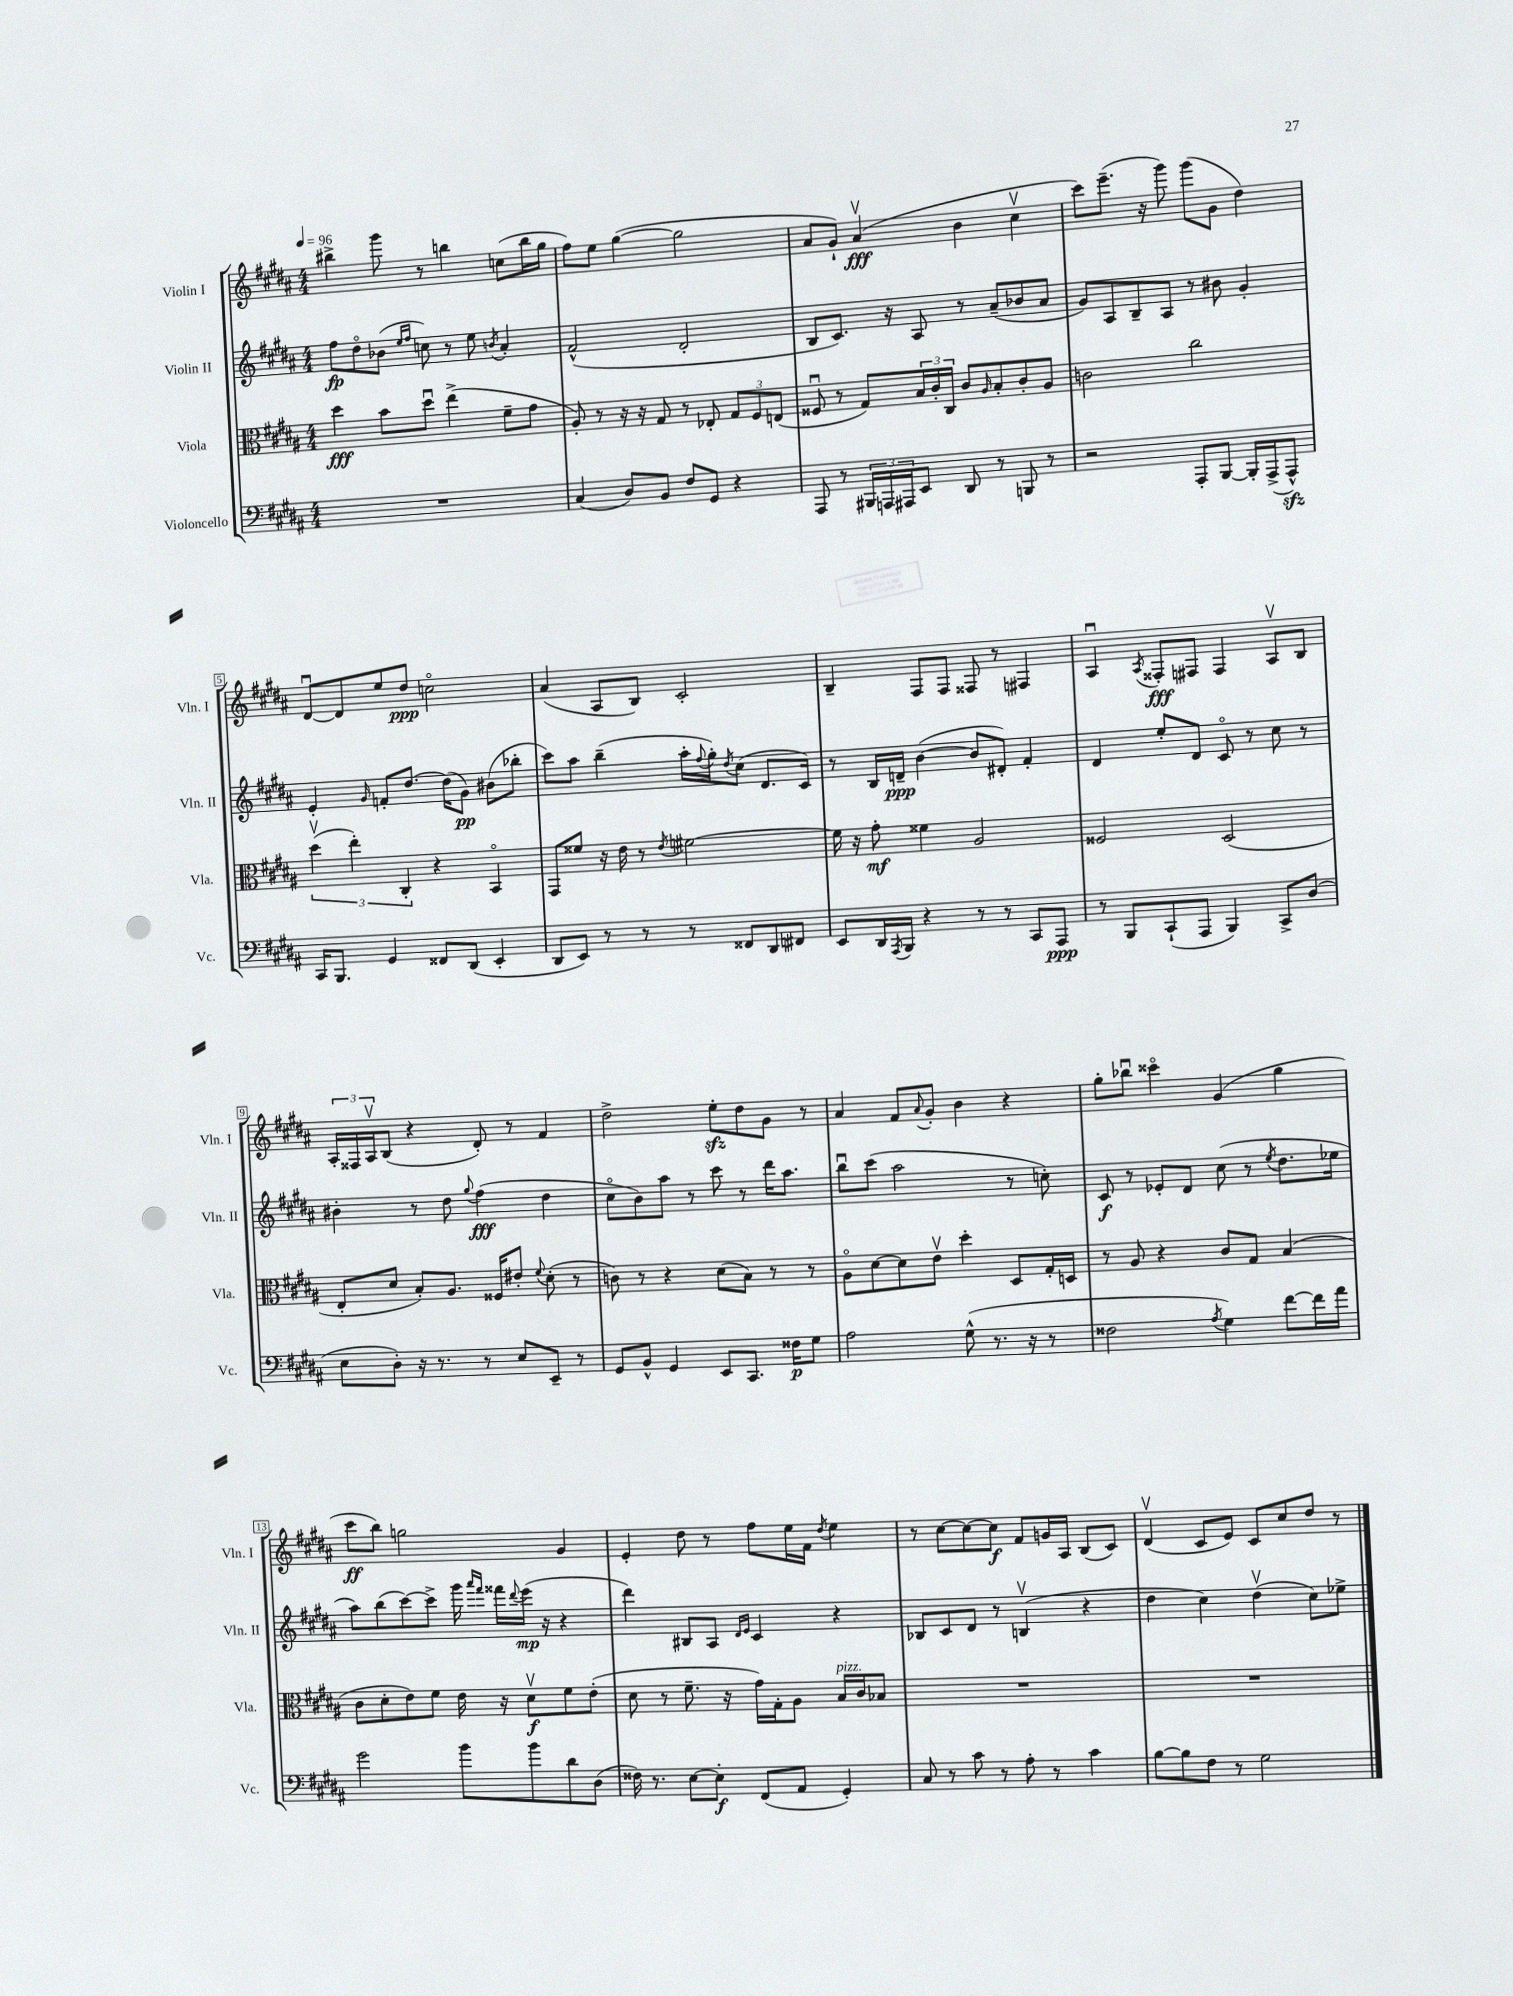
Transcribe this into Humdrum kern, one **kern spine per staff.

**kern	**dynam	**kern	**dynam	**kern	**dynam	**kern	**dynam
*part4	*part4	*part3	*part3	*part2	*part2	*part1	*part1
*staff4	*staff4	*staff3	*staff3	*staff2	*staff2	*staff1	*staff1
*I"Violoncello	*	*I"Viola	*	*I"Violin II	*	*I"Violin I	*
*I'Vc.	*	*I'Vla.	*	*I'Vln. II	*	*I'Vln. I	*
*clefF4	*	*clefC3	*	*clefG2	*	*clefG2	*
*k[f#c#g#d#a#]	*	*k[f#c#g#d#a#]	*	*k[f#c#g#d#a#]	*	*k[f#c#g#d#a#]	*
*M4/4	*	*M4/4	*	*M4/4	*	*M4/4	*
*MM96	*	*MM96	*	*MM96	*	*MM96	*
=1	=1	=1	=1	=1	=1	=1	=1
1r	.	4dd#\	fff	8ff#\L	fp	4bb#X^\	.
.	.	.	.	8dd#\	.	.	.
.	.	8b\L	.	(8b-X\J	.	8ggg#\	.
.	.	.	.	16qqee/LL	.	.	.
.	.	.	.	16qqff#/JJ	.	.	.
.	.	8dd#u\J	.	8ccn\)	.	8r	.
.	.	(4ee^\	.	8r	.	4bbn\	.
.	.	.	.	8ee\	.	.	.
.	.	.	.	8qbn/	.	.	.
.	.	8f#~\L	.	4a#'/	.	(8ccn\L	.
.	.	8g#\J	.	.	.	16bb\L	.
.	.	.	.	.	.	16gg#\JJ	.
=2	=2	=2	=2	=2	=2	=2	=2
(4C#/	.	8A#'/)	.	(2f#^^/	.	8ff#\L)	.
.	.	8r	.	.	.	8ee\J	.
8D#/L)	.	16r	.	.	.	([4gg#\	.
.	.	16r	.	.	.	.	.
8BB/J	.	8G#/	.	.	.	.	.
8F#/L	.	8r	.	2d#'/	.	2gg#\]	.
8GG#/J	.	8E-X'/	.	.	.	.	.
4r	.	12G#/L	.	.	.	.	.
.	.	12F#/	.	.	.	.	.
.	.	(12En/J	.	.	.	.	.
=3	=3	=3	=3	=3	=3	=3	=3
8AAA#/	.	8F##Xu/	.	8B/L	.	8a#/L	.
8r	.	8r	.	8.c#/J)	.	8g#`/J)	.
24BBB#X/LL	.	8G#/L)	.	.	.	(4a#v/	fff
24AAAn/	.	.	.	.	.	.	.
.	.	.	.	16r	.	.	.
24AAA#X/J	.	.	.	.	.	.	.
8EE/J	.	24B/L	.	8A#/	.	.	.
.	.	24c#'/	.	.	.	.	.
.	.	24C#/JJ	.	.	.	.	.
8DD#/	.	8c#/L	.	8r	.	4b\	.
.	.	16qqA#/	.	.	.	.	.
8r	.	8B'/	.	(8a#~/L	.	.	.
8BBBn/	.	8c#'/	.	8b-X/	.	4cc#v\	.
8r	.	8A#/J	.	8a#/J	.	.	.
=4	=4	=4	=4	=4	=4	=4	=4
2r	.	2cn\	.	8g#/L)	.	8ccc#\L)	.
.	.	.	.	8A#/	.	(8.eee~\J	.
.	.	.	.	8B~/	.	.	.
.	.	.	.	.	.	16r	.
.	.	.	.	8A#/J	.	8ggg#\)	.
8AAA#'/L	.	2cc#\	.	8r	.	(8ggg#\L	.
[8BBB/J	.	.	.	8b#X\	.	8g#\J	.
16BBB'/LL]	.	.	.	4g#'/	.	4dd#\)	.
(16AAA#^/J	.	.	.	.	.	.	.
8AAA#zz^^/J)	.	.	.	.	.	.	.
!!LO:LB:g=z
=5	=5	=5	=5	=5	=5	=5	=5
16CC#/KL	.	(6dd#v\	.	4e'/	.	[8d#u/L	.
8.BBB/J	.	.	.	.	.	.	.
.	.	.	.	.	.	8d#/]	.
.	.	6ee'\)	.	.	.	.	.
.	.	.	.	16qqg#/	.	.	.
4GG#/	.	.	.	8fn'/L	.	8ee/	.
.	.	6C#'/	.	.	.	.	.
.	.	.	.	[8.dd#/J	.	8dd#/J	ppp
8FF##X/L	.	4r	.	.	.	2ccn\	.
.	.	.	.	(16dd#\KL]	.	.	.
(8DD#/J	.	.	.	8g#\J)	pp	.	.
4EE'/	.	4BB/	.	(8b#X\L	.	.	.
.	.	.	.	8bb-X'\J	.	.	.
=6	=6	=6	=6	=6	=6	=6	=6
8DD#/L	.	8GG#/L	.	8ccc#\L)	.	(4a#/	.
8EE/J)	.	8f##X/J	.	8aa#\J	.	.	.
8r	.	16r	.	(4bb~\	.	8A#/L	.
.	.	16e\	.	.	.	.	.
8r	.	8r	.	.	.	8B/J)	.
.	.	8qe/	.	.	.	.	.
8r	.	[2f#X\	.	16aa#'\LL	.	2c#'/	.
.	.	.	.	8qqff#/	.	.	.
.	.	.	.	16gg#'\J)	.	.	.
.	.	.	.	8qdd#/	.	.	.
8FF##X/L	.	.	.	(8cc#\J	.	.	.
8DD#/	.	.	.	8.d#/L	.	.	.
8FF#X/J	.	.	.	.	.	.	.
.	.	.	.	16c#/Jk)	.	.	.
=7	=7	=7	=7	=7	=7	=7	=7
8EE/L	.	16f#\]	.	8r	.	4B~/	.
.	.	16r	.	.	.	.	.
16DD#/L	.	8g#'\	mf	16B/LL	.	.	.
8qAAA#/	.	.	.	.	.	.	.
16BBB/JJ	.	.	.	16dn~/JJ	ppp	.	.
4r	.	4f##X\	.	([4b\	.	8F#/L	.
.	.	.	.	.	.	8F#/J	.
8r	.	2A#/	.	8b/L]	.	8F##X/	.
8r	.	.	.	8d#X'/J)	.	8r	.
8CC#/L	.	.	.	4f#'/	.	4F#X/	.
8AAA#/J	ppp	.	.	.	.	.	.
=8	=8	=8	=8	=8	=8	=8	=8
8r	.	2F##X/	.	4d#/	.	4A#u/	.
8BBB/L	.	.	.	.	.	.	.
.	.	.	.	.	.	8qA#/	.
(8CC#`/	.	.	.	8ee'/L	.	8F##X'/L	fff
8AAA#/J	.	.	.	8d#/J	.	8F#X/J	.
4BBB/)	.	(2D#/	.	8c#/	.	4F#/	.
.	.	.	.	8r	.	.	.
8CC#^/L	.	.	.	8cc#\	.	8A#v/L	.
(8D#/J	.	.	.	8r	.	8B/J	.
!!LO:LB:g=z
=9	=9	=9	=9	=9	=9	=9	=9
8E\L	.	8E'/L	.	4b#X'\	.	24A#'/LL	.
.	.	.	.	.	.	24F##X/	.
.	.	.	.	.	.	24A#v/J	.
8D#'\J)	.	8d#/J	.	.	.	(8B/J	.
16r	.	8B'/L)	.	8r	.	4r	.
8.r	.	.	.	.	.	.	.
.	.	8.A#/J	.	8dd#\	.	.	.
.	.	.	.	8qqgg#/	.	.	.
8r	.	.	.	(4ff#\	fff	8d#'/)	.
.	.	16F##X/KL	.	.	.	.	.
8E/L	.	8e#X'/J	.	.	.	8r	.
.	.	8qqf#/	.	.	.	.	.
8EE~/J	.	(8d#'\	.	4dd#\	.	4f#/	.
8r	.	8r	.	.	.	.	.
=10	=10	=10	=10	=10	=10	=10	=10
8GG#/L	.	8cn\)	.	8cc#\L	.	2dd#^\	.
8BB^^/J	.	8r	.	8b\)	.	.	.
4GG#/	.	4r	.	8aa#\J	.	.	.
.	.	.	.	8r	.	.	.
8EE/L	.	(8d#\L	.	8ccc#\	.	8eezz'\L	.
8.CC#/J	.	8B\J)	.	8r	.	8dd#\	.
.	.	8r	.	16ddd#\KL	.	8g#\J	.
16F##X\KL	p	.	.	8.aa#\J	.	.	.
8G#\J	.	8r	.	.	.	8r	.
=11	=11	=11	=11	=11	=11	=11	=11
2A#\	.	8A#\L	.	8bbu\L	.	4a#/	.
.	.	[8d#\	.	(8ccc#\J	.	.	.
.	.	8d#\]	.	2aa#\	.	8f#/L	.
.	.	.	.	.	.	8qqa#/	.
.	.	8ev\J	.	.	.	8g#'/J	.
(8G#^^\	.	4dd#'\	.	.	.	4b\	.
8.r	.	.	.	.	.	.	.
.	.	8D#/L	.	8r	.	4r	.
16r	.	.	.	.	.	.	.
8r	.	16G#'/L	.	8ccn'\)	.	.	.
.	.	16Dn/JJ	.	.	.	.	.
=12	=12	=12	=12	=12	=12	=12	=12
2F##X\	.	8r	.	8c#/	f	8gg#'\L	.
.	.	8A#/	.	8r	.	8bb-Xu\J	.
.	.	4r	.	8e-X'/L	.	4ccc##X\	.
.	.	.	.	8d#/J	.	.	.
8qA#/	.	.	.	.	.	.	.
4G#\)	.	8c#/L	.	(8cc#\	.	(4g#/	.
.	.	8G#/J	.	8r	.	.	.
.	.	.	.	8qee/	.	.	.
[8f#\L	.	(4B/	.	8.dd#\L	.	4gg#\	.
16f#\L]	.	.	.	.	.	.	.
16a#\JJ	.	.	.	16ee-X\Jk	.	.	.
!!LO:LB:g=z
=13	=13	=13	=13	=13	=13	=13	=13
2g#\	.	8c#\L	.	8aa#\L)	.	8ccc#\L	ff
.	.	8d#'\	.	(8bb\	.	8bb\J)	.
.	.	8e\)	.	[8ccc#\)	.	2ggn\	.
.	.	8f#\J	.	8ccc#^\J]	.	.	.
8b\L	.	16e\	.	16ggg#\	.	.	.
.	.	.	.	16qqaaa#/LL	.	.	.
.	.	.	.	16qqfff#/JJ	.	.	.
.	.	16r	.	16fff##X\LL	.	.	.
.	.	.	.	8qqddd#/	.	.	.
8b\	.	8d#v\L	f	(16eee\JJ	mp	.	.
.	.	.	.	16r	.	.	.
8d#\	.	8f#\	.	4r	.	4g#/	.
(8D#\J	.	(8e'\J	.	.	.	.	.
=14	=14	=14	=14	=14	=14	=14	=14
16F##X\)	.	8d#\	.	4ddd#\)	.	4e'/	.
8.r	.	.	.	.	.	.	.
.	.	8r	.	.	.	.	.
[8E\L	.	8.f#~\	.	8B#X/L	.	8dd#\	.
8E'\J]	f	.	.	8A#/J	.	8r	.
.	.	16r	.	.	.	.	.
.	.	.	.	16qqd#/LL	.	.	.
.	.	.	.	16qqe/JJ	.	.	.
(8FF#/L	.	16g#\LL)	.	4c#/	.	8ff#\L	.
.	.	16G#'\J	.	.	.	.	.
8AA#/J	.	8A#\J	.	.	.	16ee\L	.
.	.	.	.	.	.	16f#\JJ	.
.	.	.	.	.	.	8qdd#/	.
!	!	!LO:TX:a:i:t=pizz.	!	!	!	!	!
4GG#'/)	.	16B/LL	.	4r	.	4ee\	.
.	.	16c#/J	.	.	.	.	.
.	.	8B-X/J	.	.	.	.	.
=15	=15	=15	=15	=15	=15	=15	=15
8C#/	.	1r	.	8B-X/L	.	8r	.
8r	.	.	.	8c#/	.	[8cc#\L	.
8c#\	.	.	.	8d#/J	.	8cc#\_	.
8r	.	.	.	8r	.	8cc#\J]	f
8A#'\	.	.	.	(4Bnv/	.	8f#/L	.
8r	.	.	.	.	.	16gn/L	.
.	.	.	.	.	.	16A#/JJ	.
4c#\	.	.	.	4r	.	(8B/L	.
.	.	.	.	.	.	8c#/J)	.
=16	=16	=16	=16	=16	=16	=16	=16
[8B\L	.	1r	.	4dd#\	.	(4d#v/	.
8B\]	.	.	.	.	.	.	.
8F#\J	.	.	.	4cc#\)	.	8c#/L	.
8r	.	.	.	.	.	8e/J)	.
2G#\	.	.	.	(4dd#v\	.	8c#/L	.
.	.	.	.	.	.	8cc#/	.
.	.	.	.	8cc#\L)	.	8dd#/J	.
.	.	.	.	8ee-X^\J	.	8r	.
==	==	==	==	==	==	==	==
*-	*-	*-	*-	*-	*-	*-	*-
